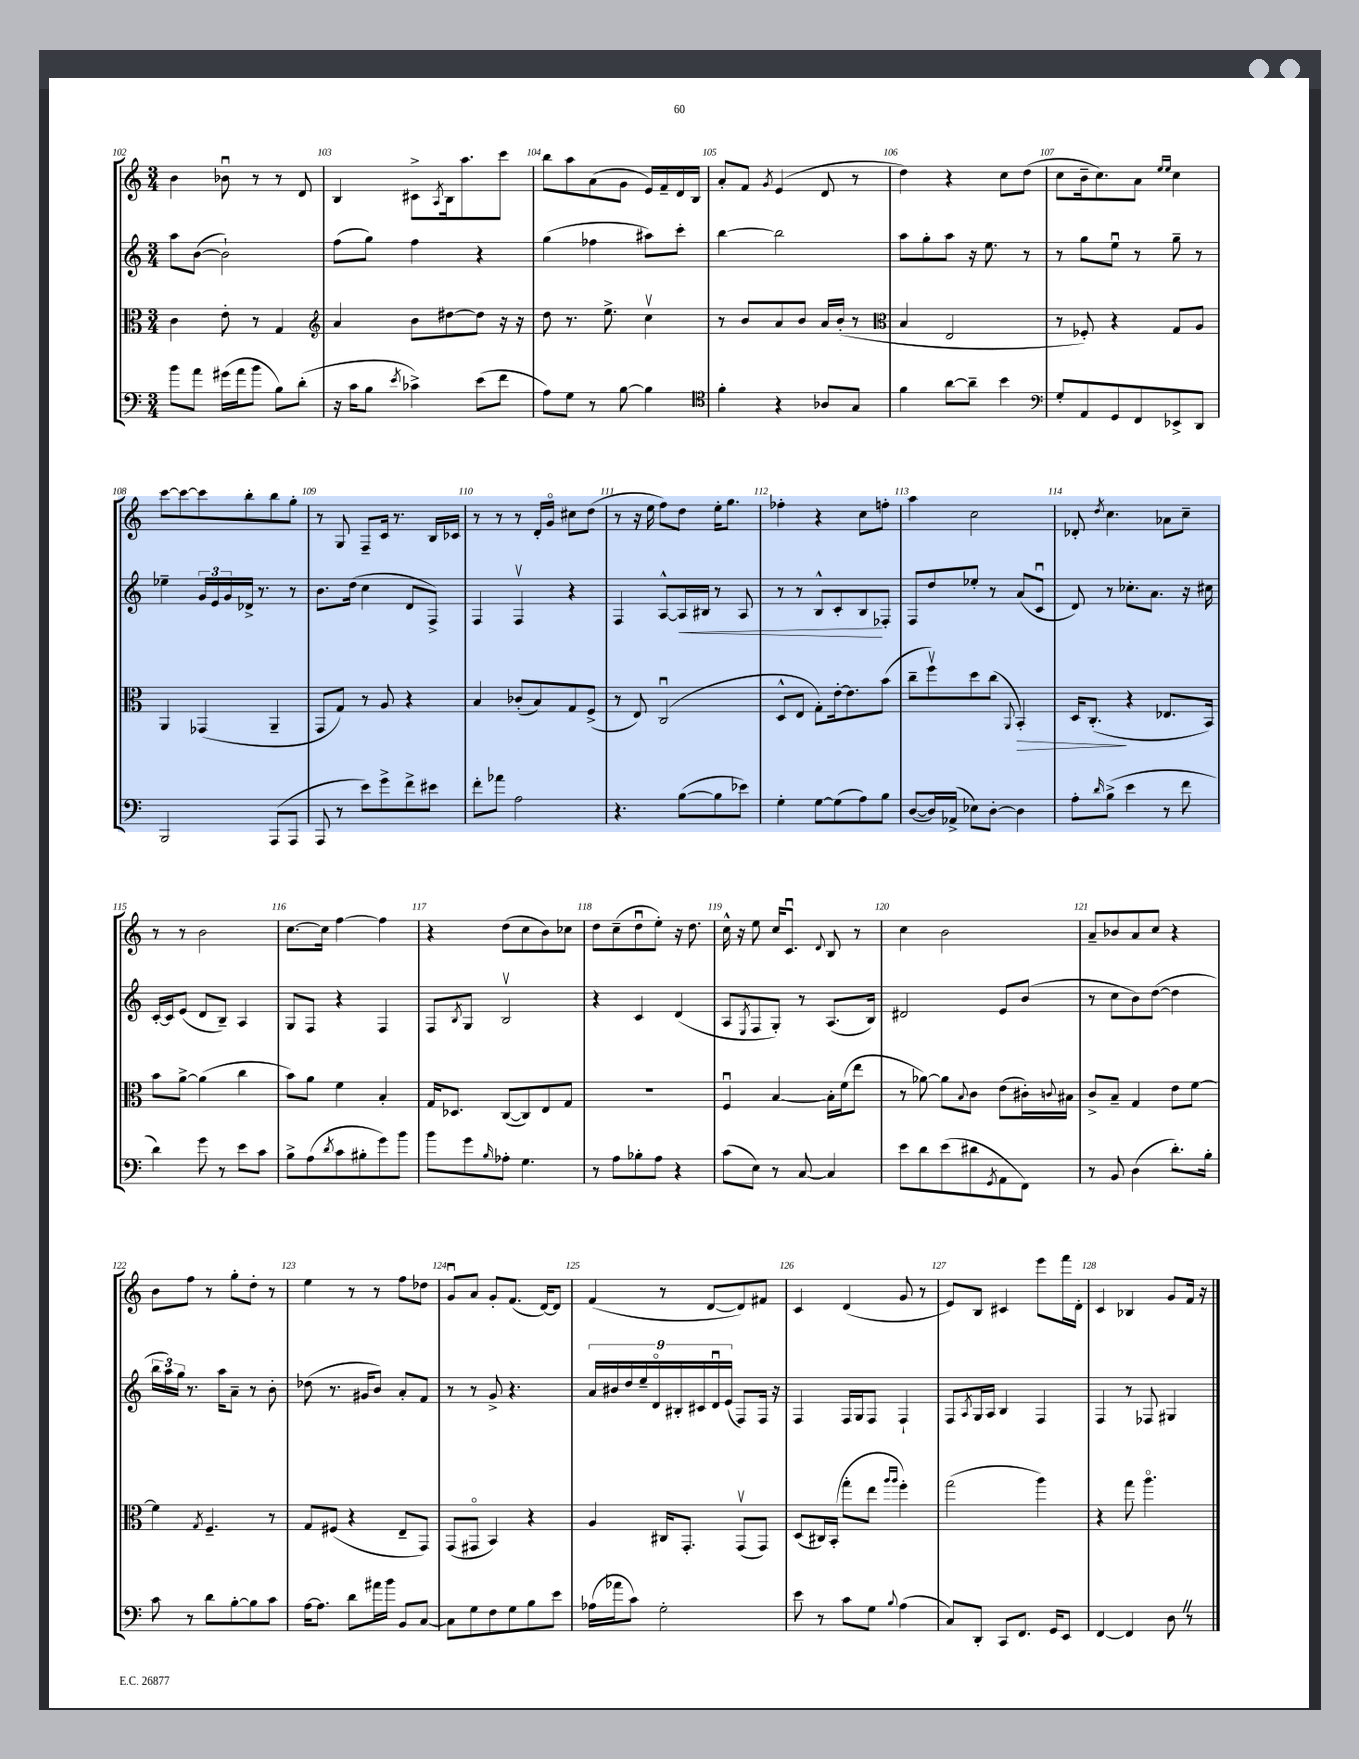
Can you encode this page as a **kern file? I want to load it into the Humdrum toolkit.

**kern	**kern	**kern	**kern
*staff4	*staff3	*staff2	*staff1
*clefF4	*clefC3	*clefG2	*clefG2
*k[]	*k[]	*k[]	*k[]
*M3/4	*M3/4	*M3/4	*M3/4
8b\L	4c\	8aa\L	4b\
8a\J	.	([8b\J	.
(16g#\LL	8e'\	2b`\])	8b-u\
16a\J	.	.	.
8b\J	8r	.	8r
8B\L)	4G/	.	8r
(8d'\J	.	.	8d/
=	=	=	=
*	*clefG2	*	*
16r	4a/	(8ff\L	4B/
16c\LK	.	.	.
8B\J	.	8gg\J)	.
8qe/	.	.	.
4c-^\)	8b\L	4ff\	8c#^\L
.	.	.	8qA/
.	[8dd#\	.	16B\k
.	.	.	8.aa\
(8e\L	8dd#\]J	4r	.
8f\J	16r	.	8ccc\J
.	16r	.	.
=	=	=	=
8A\L)	8dd\	(4gg\	8bb\L
8G\J	8.r	.	8aa\
8r	.	4ff-\	(8a\
.	8.ee^\	.	.
[8B\	.	.	8g\J
4B\]	4ccv\	8aa#\L)	16e/LL)
.	.	.	16f~/
.	.	8ccc'\J	16d/
.	.	.	16B/JJ
=	=	=	=
*clefC4	*	*	*
4f'\	8r	[4bb\	8a'/L
.	8b/L	.	8f/J
.	.	.	8qg/
4r	8a/	2bb\]	(4e/
.	8b/J	.	.
8A-/L	16a/LL	.	8d/
.	(16b'/JJ	.	.
8G/J	8r	.	8r
=	=	=	=
*	*clefC3	*	*
4f\	4B/	8aa\L	4dd\)
.	.	8gg'\	.
[8a\L	2E/	8aa\J	4r
8a~\]J	.	16r	.
.	.	8.ee\	.
4b\	.	.	8cc\L
.	.	8r	(8dd\J
=	=	=	=
*clefF4	*	*	*
8G'/L	8r	8r	8cc\L
8AA/	8F-'/)	8gg\L	16b~\k
.	.	.	8.cc\)
8GG/	4r	8eeu\J	.
8FF/	.	8r	8a\J
.	.	.	16qqee/LL
.	.	.	16qqee/JJ
8EE-^/	8G/L	8gg~\	4cc\
8DD/J	8A/J	8r	.
=	=	=	=
2BBB/	4AA/	4ee-~\	[8ccc\L
.	.	.	8ccc\_
.	(4GG-/	24g/LL	8ccc\]
.	.	24e/	.
.	.	24g/	.
.	.	16d-^/JJ	8bb'\
.	.	8.r	.
(8AAA/L	4AA~/	.	8bb\
8AAA/J	.	8r	8gg'\J
=	=	=	=
8AAA/	8GG/L	8.b\L	8r
8r	8G/J)	.	8G/
.	.	(16dd\Jk	.
8e\L)	8r	4cc\	8F~/L
8g^\	8A/	.	16c/Jk
.	.	.	8.r
8f^\	4r	8d/L	.
8e#\J	.	8F^/J)	16B/LL
.	.	.	16c-/JJ
=	=	=	=
8f'\L	4B/	4F/	8r
8a-\J	.	.	8r
2A\	(8c-'/L	4Fv/	8r
.	8B/)	.	16d'/LL
.	.	.	16go/JJ
.	8G/	4r	8cc#\L
.	(8F^/J	.	(8dd\J
=	=	=	=
4.r	8r	4F/	8r
.	8E/)	.	16r
.	.	.	16ee\
.	(2Cu/	[8A^^/L	8ff\L)
([8B\L	.	16A/]L	8dd\J
.	.	16B#/JJ	.
8B\]	.	8r	16ee'\LK
.	.	.	8.gg\J
8e-\J)	.	8A/	.
=	=	=	=
4G'\	8D^^/L	8r	4ff-'\
.	8E/J	8r	.
[8G\L	8G'\L)	8B^^/L	4r
(8G\]	[16e'\k	8c'/	.
.	8.e\]	.	.
8A\)	.	8B/	8cc\L
8B\J	(8b\J	8F-'/J	8ff'\J
=	=	=	=
([8D/L	8cc~\L	8F/L	4aa\
16D/]L)	8ffv\)	8dd/	.
(16AA-^/JJ	.	.	.
8E-\L)	8dd\	8ee-'/J	2cc\
[8D'\J	(8cc\J	8r	.
.	8qqAA/	.	.
4D\]	4BB'/)	(8a/L	.
.	.	8cu/J	.
=	=	=	=
8A'\L	16D/LK	8d/)	8d-'/
.	(8.C'/J	.	.
16qqd/	.	.	8qdd/
(8B^\J	.	8r	4.cc\
4e\	4r	8.cc-'\L	.
.	.	8.a\J	.
8r	8.E-/L	.	8a-\L
8f\	.	16r	8cc~\J
.	16BB/Jk)	16cc#\	.
=	=	=	=
4d\)	8b\L	[16c'/LL	8r
.	.	16c/]J	.
.	[8a^\J	(8e/J	8r
8g\	(4a\]	8d/L	2b\
8r	.	8B~/J)	.
8e\L	4cc\	4A/	.
8c\J	.	.	.
=	=	=	=
8B^\L	8b\L)	8G/L	[8.cc\L
(8A\	8a\J	8F/J	.
.	.	.	16cc\]Jk
8qd/	.	.	.
8c\	4f\	4r	[4ff\
8B#'\	.	.	.
8g\)	4B'/	4F/	4ff\]
8b\J	.	.	.
=	=	=	=
8b\L	16G/LK	8F/L	4r
.	8.D-/J	.	.
.	.	8qB/	.
8g\	.	8G/J	.
16qqB/	.	.	.
8A-'\J	([8C/L	2Bv/	(8dd\L
4.G\	8C/])	.	8cc\
.	8E/	.	8b\)
.	8G/J	.	8cc-\J
=	=	=	=
8r	2.r	4r	8dd\L
8A\L	.	.	(8cc~\
8B-'\	.	4c/	8ddu\
8A\J	.	.	8ee'\J)
4r	.	(4d/	16r
.	.	.	8.dd\
=	=	=	=
(8c\L	4Fu/	8A/L	16cc^^\
.	.	.	16r
.	.	8qE/	.
8E\J)	.	8F/	8ee\
8r	[4B/	8G'/J)	16cc/LK
.	.	.	8.cu/J
[8C/	.	8r	.
.	.	.	8qqd/
4C/]	16B'\]LL	(8.A/L	8B/
.	(16f\J	.	.
.	8ee\J	.	8r
.	.	16B/Jk)	.
=	=	=	=
8e\L	8r	2d#/	4cc\
8d\	[8a-\)	.	.
(8e\	8a-\]L	.	2b\
.	8qqB/	.	.
8d#\	8c\J	.	.
8qGG/	.	.	.
8AA\	(8e\L	8e/L	.
8FF\J)	16c#'\L)	(8b/J	.
.	8qqc/	.	.
.	16B#\JJ	.	.
=	=	=	=
8r	8c^/L	8r	8a~/L
8BB/	8B~/J	8cc\L	8b-/
(4D\	4G/	8b\)	8a/
.	.	([8dd\J	8cc/J
8.d'\L)	8e\L	4dd\]	4r
.	[8f\J	.	.
16B'\Jk	.	.	.
=	=	=	=
8c\	4f\]	24bb\LL	8b\L
.	.	24aa\)	.
.	.	24gg\JJ	.
8r	.	8.r	8ff\J
.	8qG/	.	.
8d\L	4.F~/	.	8r
.	.	16aa\LK	.
[8B'\	.	8a~\J	8gg'\L
8B\]	.	8r	8dd'\J
8c\J	8r	8b'\	8r
=	=	=	=
[16A\LK	8G/L	(8dd-\	4ee\
8.A\]J	.	.	.
.	(8F#/J	8.r	.
8d\L	4r	.	8r
.	.	16g#/LK	.
16a#\L	.	8b/J)	8r
16b\JJ	.	.	.
8BB/L	8E~/L	8a'/L	8ff\L
[8C/J	8GG/J)	8f/J	8dd-\J
=	=	=	=
8C\]L	(8GG/L	8r	8gu/L
8G\	8GG#o/J	8r	8a/J
8F\	4BB/)	8g^/	8g'/L
8G\	.	4.r	(8.f/J
8B\	4r	.	.
.	.	.	[16d/LK)
8e\J	.	.	8d/]J
=	=	=	=
(16A-\LL	4A/	18a/LL	(4f/
.	.	18b#/	.
16a-\J	.	.	.
.	.	18dd/	.
8c\J)	.	.	.
.	.	18ee~/	.
.	.	18do/	.
2G'\	16C#/LK	.	8r
.	.	18B#'/	.
.	8.GG'/J	.	.
.	.	18c#/	.
.	.	.	[8d/L
.	.	18du/	.
.	.	(18e/JJ	.
.	(8GGv/L	8F/L)	8d/])
.	8GG/J)	16F/Jk	8f#/J
.	.	16r	.
=	=	=	=
8e\	(8D/L	4F/	4c/
8r	16C#/L)	.	.
.	(16BB'/JJ	.	.
8c\L	8gg'\L	16F/LL	(4d/
.	.	16G/J	.
8G\J	8ee\J	8F/J	.
.	16qqaa/LL	.	.
8qqB/	16qqaa/JJ	.	.
(4A\	4ff'\)	4F`/	8g/
.	.	.	8r
=	=	=	=
8C/L)	(2gg\	8F/L	8e/L)
.	.	8qA/	.
8DD'/J	.	16G/L	8B/J
.	.	16A/JJ	.
8CC/L	.	4B/	4c#/
8.FF/J	.	.	.
.	4aa\)	4F/	8eee\L
16GG/LK	.	.	.
8EE/J	.	.	16fff\L
.	.	.	16d'\JJ
=	=	=	=
[4FF/	4r	4F/	4c/
4FF/]	8gg\	8r	4B-/
.	4.aao\	8F-/	.
8D\	.	4G#/	8g/L
8r	.	.	16f/Jk
.	.	.	16r
==	==	==	==
*-	*-	*-	*-
